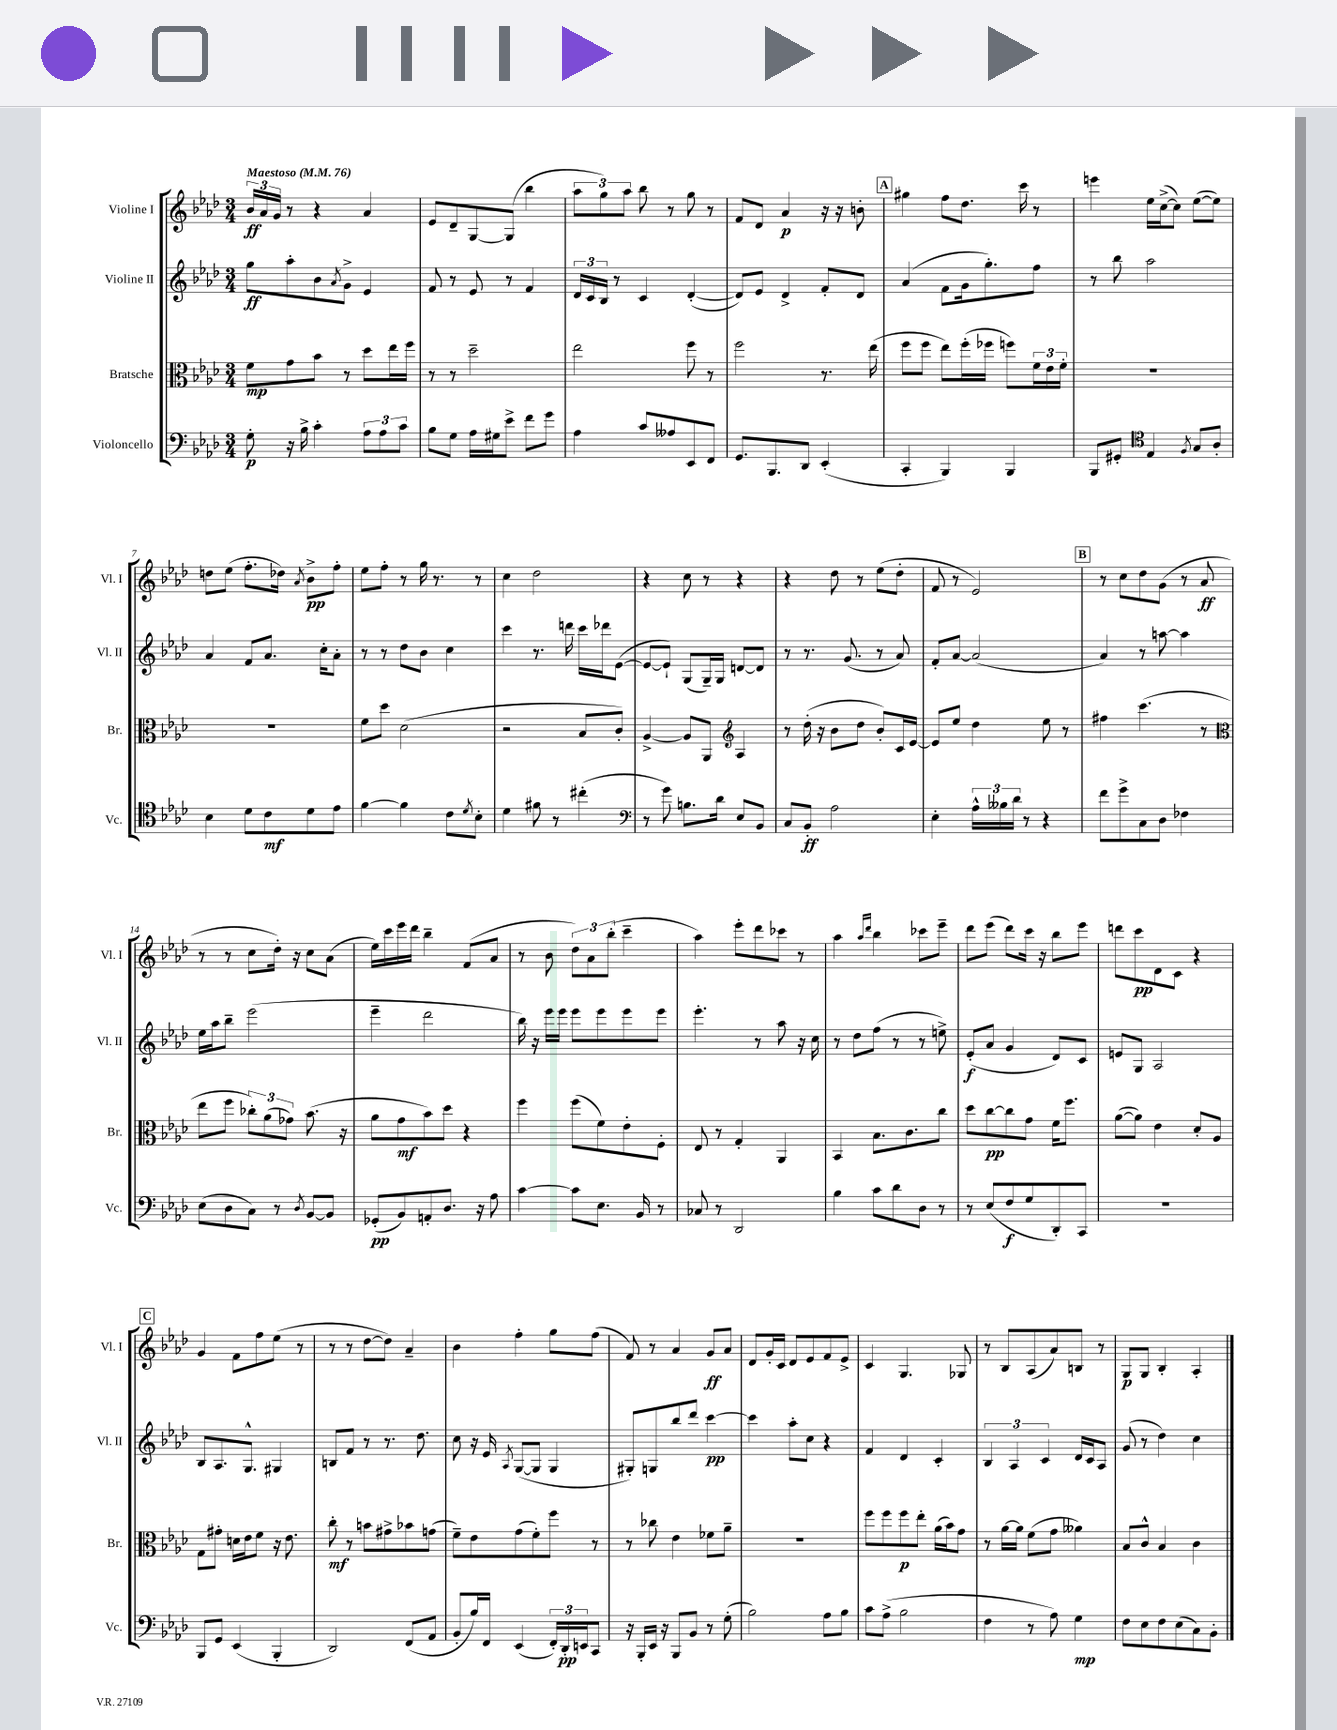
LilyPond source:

<<
\new StaffGroup <<
\new Staff = "s0" \with { instrumentName = "Violine I" shortInstrumentName = "Vl. I" } {
    \clef treble \key aes \major \numericTimeSignature \time 3/4 \tempo "Maestoso" 4 = 76
    \tuplet 3/2 { bes'16\ff aes'16 g'16 } r8 r4 aes'4 |
    ees'8 des'8-- g8~ g8( bes''4 |
    \tuplet 3/2 { aes''8 g''8) aes''8 } bes''8 r8 g''8 r8 |
    f'8 des'8 aes'4\p r16 r16 b'8-. |
    \mark \markup { \box "A" } gis''4 f''8 des''8. c'''16 r8 |
    e'''4 ees''16 c''16~->( c''8) ees''8~( ees''8) |
    d''8 ees''8( f''8.-. des''16) \acciaccatura { aes'8 } bes'8->\pp f''8-. |
    ees''8 f''8-. r8 g''16 r8. r8 |
    c''4 des''2 |
    r4 c''8 r8 r4 |
    r4 des''8 r8 ees''8( des''8-. |
    f'8 r8 ees'2) |
    \mark \markup { \box "B" } r8 c''8 des''8 g'8( r8 aes'8\ff |
    r8 r8 c''8 des''16-.) r16 c''8 aes'8( |
    ees''16) c'''16 ees'''16 des'''16 bes''4-- f'8( aes'8 |
    r8 bes'8 \tuplet 3/2 { des''8) aes'8 bes''8-.( } c'''4-- |
    aes''4) ees'''8-. des'''8 ces'''8 r8 |
    aes''4 \grace { aes''16 des'''16 } bes''4 ces'''8 ees'''8-- |
    des'''8 ees'''8( des'''8) c'''16 r16 bes''8 ees'''8 |
    d'''8 c'''8\pp des'8 c'8 r4 |
    \mark \markup { \box "C" } g'4 f'8 f''8 ees''8( r8 |
    r8 r8 des''8~ des''8) aes'4-- |
    bes'4 f''4-. g''8 f''8( |
    f'8) r8 aes'4 g'8\ff aes'8 |
    des'8 g'16-. c'16 des'8 ees'8 f'8 ees'8-> |
    c'4 g4. ges8 |
    r8 bes8 aes8( aes'8) b8 r8 |
    g8\p g8 bes4-. aes4-. \bar "|." |
}
\new Staff = "s1" \with { instrumentName = "Violine II" shortInstrumentName = "Vl. II" } {
    \clef treble \key aes \major \numericTimeSignature \time 3/4
    g''8\ff aes''8-. bes'8 \acciaccatura { aes'8 } g'8-> ees'4 |
    f'8 r8 ees'8 r8 f'4 |
    \tuplet 3/2 { des'16 c'16 bes16 } r8 c'4 des'4~-.( |
    des'8) ees'8 des'4-> f'8-. des'8 |
    \mark \markup { \box "A" } aes'4( f'8 g'16 g''8.-.) f''8 |
    r8 bes''8 aes''2 |
    aes'4 f'8 aes'8. c''16-. aes'8-. |
    r8 r8 des''8 bes'8 c''4 |
    c'''4 r8. d'''16 c'''16 des'''16 ees'8~( |
    ees'8~ ees'8-!) g8( g16--) g16 d'8~ d'8 |
    r8 r8. g'8.( r8 aes'8) |
    f'8-. aes'8~ aes'2( |
    \mark \markup { \box "B" } aes'4) r8 a''8~ a''4 |
    ees''16 aes''16 bes''8-- ees'''2( |
    ees'''4-- des'''2 |
    bes''16) r16 ees'''16 ees'''16 ees'''8 ees'''8 ees'''8 ees'''8 |
    ees'''4.-. r8 aes''8 r16 c''16 |
    r8 des''8 f''8( r8 r8 e''8->) |
    ees'8-.\f( aes'8 g'4 des'8) c'8 |
    e'8 g8 aes2 |
    \mark \markup { \box "C" } bes8 aes8. g8.-^ gis4 |
    b8 f'8 r8 r8. des''8. |
    c''8 r16 ees'16 \acciaccatura { aes8 } g8~( g8 g4 |
    gis8-.) g8 bes''8 des'''8 c'''4~\pp |
    c'''4 aes''8-. c''8 r4 |
    f'4 des'4 c'4-. |
    \tuplet 3/2 { bes4 aes4 c'4 } des'16 c'16 aes8 |
    g'8( r8 des''4) c''4 \bar "|." |
}
\new Staff = "s2" \with { instrumentName = "Bratsche" shortInstrumentName = "Br." } {
    \clef alto \key aes \major \numericTimeSignature \time 3/4
    f'8\mp g'8 bes'8 r8 des''8 ees''16 f''16 |
    r8 r8 des''2-- |
    ees''2 f''8 r8 |
    f''2 r8. ees''16( |
    \mark \markup { \box "A" } f''8 f''8 ees''8) f''16-.( fes''16 f''8) \tuplet 3/2 { f'16 ees'16 f'16-. } |
    R2. |
    R2. |
    f'8 des''8 des'2( |
    r2 bes8 c'8-.) |
    aes4~-> aes8 aes,8 \clef treble aes4 |
    r8 des''16-.( r16 bes'8 des''8 bes'8-.) c'16 ees'16~ |
    ees'8 ees''8 des''4 ees''8 r8 |
    \mark \markup { \box "B" } fis''4 c'''4.( r8 |
    \clef alto ees''8 f''8 \tuplet 3/2 { ces''8-.) aes'8( ges'8) } bes'8.( r16 |
    aes'8 g'8\mf bes'8) des''8 r4 |
    f''4 f''8( f'8) ees'8-. f8-. |
    ees8 r8 g4-. aes,4 |
    bes,4 bes8. c'8. c''8 |
    des''8 c''8~\pp c''8 g'8 f'16 f''8. |
    aes'8~( aes'8) ees'4 des'8-. aes8 |
    \mark \markup { \box "C" } g8 gis'8-. d'16 ees'16 f'8 r16 ees'8. |
    c''8-.\mf r8 b'8 gis'8-> bes'8 g'8( |
    f'8--) ees'8 g'8( f'8-.) f''8 r8 |
    r8 ces''8 ees'4 fes'8 aes'8-- |
    R2. |
    f''8 f''8 f''8\p ees''8-. aes'16( bes'16) g'8 |
    r8 aes'16~ aes'16 f'8( g'8 aeses'4) |
    bes8 c'8-^ bes4 c'4 \bar "|." |
}
\new Staff = "s3" \with { instrumentName = "Violoncello" shortInstrumentName = "Vc." } {
    \clef bass \key aes \major \numericTimeSignature \time 3/4
    g8-.\p r16 bes16-> c'4-. \tuplet 3/2 { aes8 aes8 c'8 } |
    bes8 g8 aes16 gis16 ees'8-> f'8 g'8 |
    aes4 c'8 aeses8 ees,8 f,8 |
    g,8. bes,,8. des,8 ees,4-.( |
    \mark \markup { \box "A" } c,4-. bes,,4) bes,,4 |
    bes,,8 gis,8-. \clef tenor ees4 \acciaccatura { f8 } g8 aes8-. |
    bes4 des'8 c'8\mf des'8 ees'8 |
    f'4~ f'4 c'8 \acciaccatura { des'8 } bes8-. |
    des'4 fis'8 r8 cis''4-.( |
    \clef bass r8 g'8) b8. des'16 ees8 bes,8 |
    c8 bes,8-.\ff aes2 |
    ees4-. \tuplet 3/2 { aes16-^ beses16 des'16 } r8 r4 |
    \mark \markup { \box "B" } f'8 g'8-> c8 des8 fes4 |
    ees8( des8 c8) r8 \acciaccatura { des8 } bes,8~ bes,8 |
    ges,8-.\pp( bes,8) a,8-. des8. r16 aes8 |
    c'4~ c'8 ees8. bes,16 r8 |
    ces8 r8 des,2 |
    bes4 c'8 des'8 des8 r8 |
    r8 ees8( f8\f g8 des,8-.) c,8 |
    R2. |
    \mark \markup { \box "C" } bes,,8 g,8 ees,4( bes,,4-. |
    des,2) f,8( aes,8 |
    bes,8-. bes16) f,16 ees,4( \tuplet 3/2 { f,16-.) des,16-.\pp e,16 } c,8 |
    r16 bes,,16-. ees,16 r16 bes,,8 bes,8 r8 g8-.( |
    bes2) aes8 bes8 |
    c'8 aes8->( bes2 |
    f4 r8 aes8) g4\mp |
    f8 ees8 f8 ees8( c8) bes,8-. \bar "|." |
}
>>
>>
